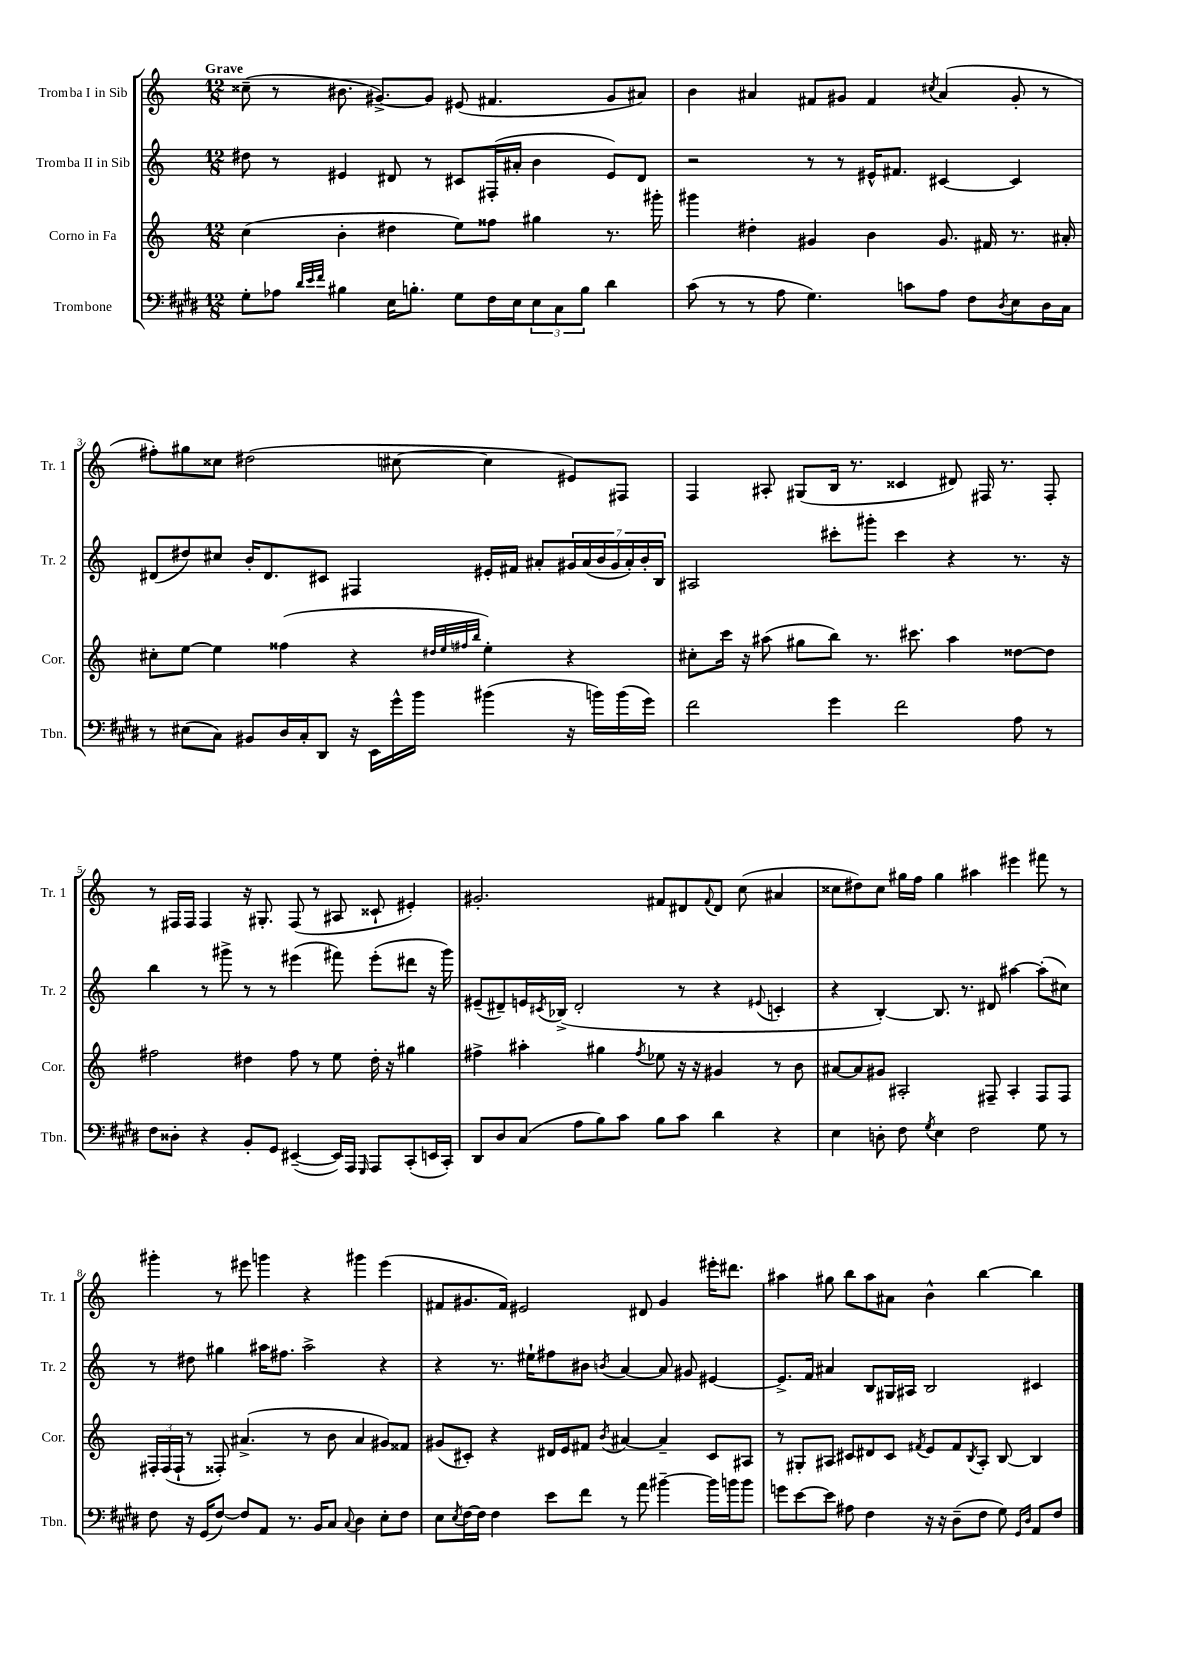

**kern	**kern	**kern	**kern
*staff4	*staff3	*staff2	*staff1
*clefF4	*clefG2	*clefG2	*clefG2
*k[f#c#g#d#]	*k[]	*k[]	*k[]
*M12/8	*M12/8	*M12/8	*M12/8
8G#'	(4cc	8dd#	(8cc##~
8A-	.	8r	8r
32qqd#	.	.	.
32qqe	.	.	.
32qqf#	.	.	.
4B#	4b'	4e#	8.b#
.	.	.	[8.g#^)
16E	4dd#	8d#	.
8.B'	.	.	.
.	.	8r	8g#]
8G#	8ee)	8c#	(8e#
16F#	8ff##	(16F#'	4.f#
16E	.	16a#'	.
12E	4gg#	4b	.
12C#	.	.	.
12B	.	.	.
4d#	8.r	8e#)	8g#
.	.	8d#	8a#)
.	16ggg#'	.	.
=	=	=	=
(8c#	4ggg#	2r	4b
8r	.	.	.
8r	4dd#'	.	4a#
8A	.	.	.
4.G#)	4g#	8r	8f#
.	.	8r	8g#
.	4b	16e#^^	4f#
.	.	8.f#	.
8c	.	.	.
.	.	.	8qcc#
8A	8.g#	[4c#	(4a#
8F#	.	.	.
.	16f#	.	.
8qD#	.	.	.
8E	8.r	4c#]	8g#'
16D#	.	.	8r
16C#	16a#'	.	.
=	=	=	=
8r	8cc#'	(8d#	8ff#')
(8E#	[8ee	8dd#)	8gg#
8C#)	4ee]	8cc#	8cc##
8BB#	.	16b'	(2dd#
.	.	8.d#	.
16D#	(4ff##	.	.
16C#'	.	.	.
8DD#	.	8c#	.
16r	4r	4F#	.
16EE	.	.	.
16g#^^	.	.	[8cc#
16b	.	.	.
.	32qqdd#	.	.
.	32qqee	.	.
.	32qqff#	.	.
.	32qqbb	.	.
(4b#	4ee')	16e#'	4cc#]
.	.	16f#	.
.	.	8a#'	.
16r	4r	28g#	8e#)
.	.	(28a#	.
16b)	.	.	.
.	.	28b	.
.	.	28g#	.
(16b	.	.	8F#
.	.	28a#')	.
.	.	28b'	.
16g#)	.	.	.
.	.	28B	.
=	=	=	=
2f#	8cc#'	2A#	4F
.	16ccc	.	.
.	16r	.	.
.	(8aa#	.	8A#'
.	8gg#	.	(8G#
4g#	8bb)	8ccc#'	16B
.	.	.	8.r
.	8.r	8ggg#'	.
2f#	.	4ccc#	4c##
.	8.ccc#	.	.
.	4aa#	4r	8d#)
.	.	.	16F#
.	.	.	8.r
8A	[8dd##	8.r	.
8r	8dd##]	.	8F#'
.	.	16r	.
=	=	=	=
8F#	2ff#	4bb	8r
8D##'	.	.	16F#
.	.	.	16F#
4r	.	8r	4F#
.	.	8ggg#^	.
8BB'	4dd#	8r	16r
.	.	.	8.G#'
8GG#	.	8r	.
([4EE#~	8ff#	(4eee#	(8F#
.	8r	.	8r
16EE#])	8ee	8fff#)	8A#
16AAA	.	.	.
16qqGGG#	.	.	.
8AAA	16dd#'	(8eee#'	8c##`
.	16r	.	.
(8CC#'	4gg#	8ddd#	4e#')
16EE	.	16r	.
16CC#')	.	16ggg#)	.
=	=	=	=
8DD#	4ff#^	(8e#~	2.g#'
8D#	.	8d#~)	.
(8C#	4aa#'	16e	.
.	.	8qc#	.
.	.	(16B-^	.
8A	.	2d#'	.
8B)	4gg#	.	.
8c#	.	.	.
.	8qff#	.	.
8B	8ee-	.	8f#
8c#	16r	8r	8d#
.	16r	.	.
.	.	.	8qqf#
4d#	4g#	4r	8d#
.	.	.	(8cc
.	.	8qqe#	.
4r	8r	4c'	4a#
.	8b	.	.
=	=	=	=
4E	[8a#	4r	8cc##
.	8a#]	.	8dd#)
8D'	8g#	[4B')	8cc##
8F#	2A#'	.	16gg#
.	.	.	16ff
8qG#	.	.	.
4E	.	8.B]	4gg#
.	.	8.r	.
2F#	.	.	4aa#
.	8F#~	8d#	.
.	4A#'	[4aa#	4eee#
8G#	8F#	(8aa#']	8fff#
8r	8F#	8cc#)	8r
=	=	=	=
8F#	24F#'	8r	4ggg#'
.	(24F#	.	.
.	24F#`	.	.
16r	8r	8dd#	.
(16GG#	.	.	.
[8F#)	8F##')	4gg#	8r
8F#]	(4.a#^	.	8eee#
8AA	.	16aa#	4ggg
.	.	8.ff#	.
8.r	.	.	.
.	8r	2aa#^	4r
16BB	.	.	.
8C#	8b	.	.
8qqC#	.	.	.
4D#	4a#	.	4ggg#
8E'	8g#)	4r	(4eee#
8F#	8f##	.	.
=	=	=	=
8E	(8g#	4r	8f#
8qE	.	.	.
[16F#	8c#')	.	8.g#
16F#]	.	.	.
4F#	4r	8.r	.
.	.	.	16f#)
.	.	.	2e#
.	.	16ee#`	.
8e	16d#	8ff#	.
.	16e	.	.
8f#	8f#	8b#	.
.	8qb	8qb	.
8r	[4a#	[4a	.
8a	.	.	8d#
[4b#~	4a#~]	8a]	4g#
.	.	8g#	.
16b#]	8c#	[4e#	16eee#'
16b	.	.	8.ddd#
8b	8A#	.	.
=	=	=	=
8g	8r	8.e#^]	4aa#
[8e	8G#'	.	.
.	.	16f	.
8e]	8A#	4a#	8gg#
8A#	8c#	.	8bb
4F#	8d#	8B	8aa#
.	8c#	16G#	8a#
.	.	16A#	.
.	8qf#	.	.
16r	8e	2B	4b^^
16r	.	.	.
(8D#~	8f#	.	.
.	8qB	.	.
8F#	8A#'	.	[4bb
8G#)	[8B	.	.
16qqGG#	.	.	.
16qqD#	.	.	.
8AA	4B]	4c#	4bb]
8F#	.	.	.
==	==	==	==
*-	*-	*-	*-
